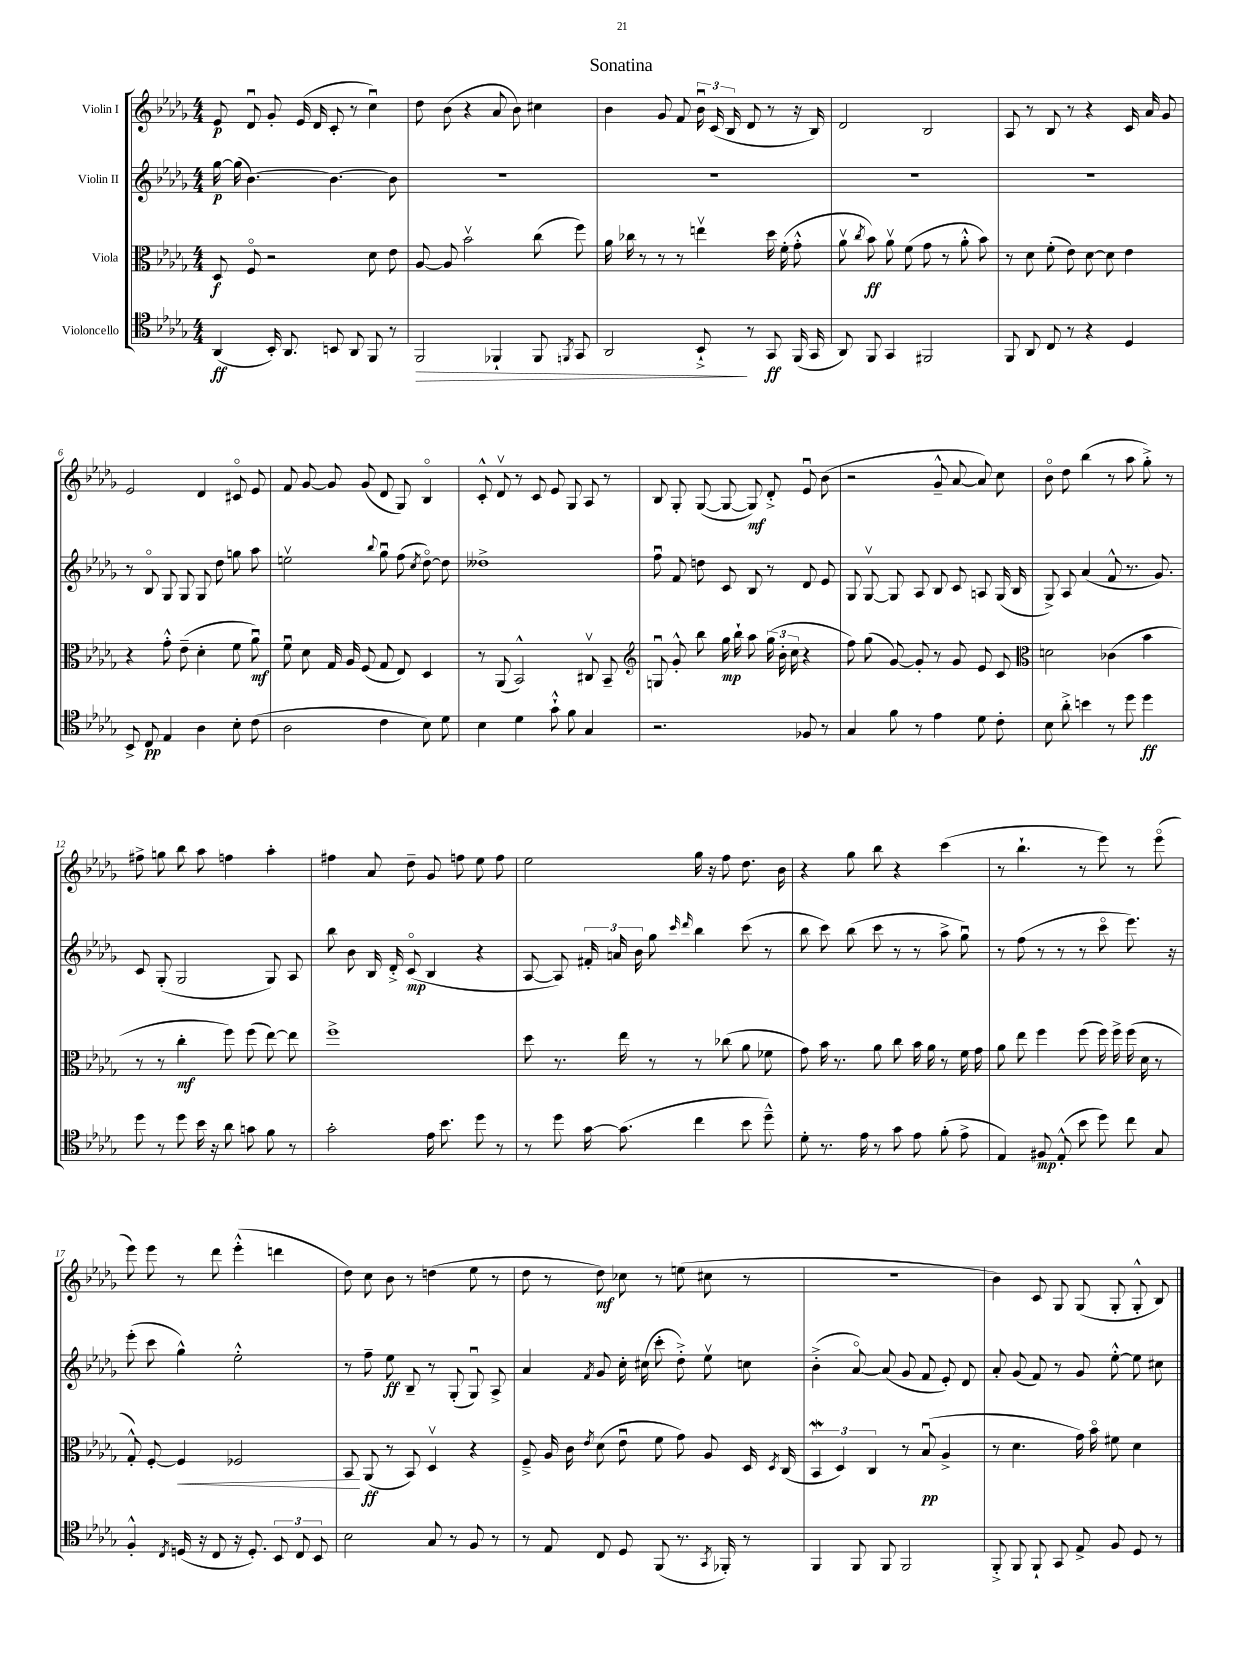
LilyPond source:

\header { title = "Sonatina" }
<<
\new StaffGroup <<
\new Staff = "s0" \with { instrumentName = "Violin I" } {
    \clef treble \key des \major \numericTimeSignature \time 4/4
    \autoBeamOff ees'8\p des'8\downbow ges'8-. ees'16( des'16 c'8-. r8 c''4\downbow) |
    des''8 bes'8( r4 aes'8 bes'8) cis''4 |
    bes'4 ges'8 f'8 \tuplet 3/2 { bes'16\downbow c'16( bes16 } des'8 r8 r16 bes16) |
    des'2 bes2 |
    aes8 r8 bes8 r8 r4 c'16 aes'16 ges'8 |
    ees'2 des'4 cis'8\flageolet ees'8 |
    f'8 ges'8~ ges'8 ges'8( des'8 ges8) bes4\flageolet |
    c'8-.-^ des'8\upbow r8 c'8 ees'8 ges8 aes8 r8 |
    bes8 ges8-. ges8~( ges8~ ges8\mf) des'8-.-> ees'8\downbow bes'8( |
    r2 ges'8---^ aes'8~ aes'8) c''8 |
    bes'8\flageolet des''8 bes''4( r8 aes''8 ges''8-.->) r8 |
    fis''8-> g''8 bes''8 aes''8 f''4 aes''4-. |
    fis''4 aes'8 des''8-- ges'8 f''8 ees''8 f''8 |
    ees''2 ges''16 r16 f''8 des''8. bes'16 |
    r4 ges''8 bes''8 r4 c'''4( |
    r8 bes''4.-! r8 ees'''8) r8 ees'''8\flageolet( |
    ees'''8) ees'''8 r8 des'''8 ees'''4-.-^( d'''4 |
    des''8) c''8 bes'8 r8 d''4( ees''8 r8 |
    des''8 r8 des''8\mf) ces''8 r8 e''8( cis''8 r8 |
    R1 |
    bes'4) c'8 ges8 ges8( ges8-. ges8-.-^ bes8) \bar "|." |
}
\new Staff = "s1" \with { instrumentName = "Violin II" } {
    \clef treble \key des \major \numericTimeSignature \time 4/4
    \autoBeamOff ges''16~\p ges''16( bes'4.~) bes'4.~ bes'8 |
    R1 |
    R1 |
    R1 |
    R1 |
    r8 bes8\flageolet ges8 ges8 ges8 des''8 g''8 aes''8 |
    e''2\upbow \appoggiatura { bes''8 } ges''8\downbow f''8( \acciaccatura { c''8 } des''8~\flageolet) des''8 |
    deses''1-> |
    f''8\downbow f'8 d''8 c'8 bes8 r8 des'8 ees'8 |
    ges8 ges8~\upbow ges8 aes8 bes8 c'8 a8 ges16( bes16 |
    ges8->) aes8 aes'4( f'8-^ r8. ges'8.) |
    c'8 ges8-.( ges2 ges8) aes8 |
    bes''8 bes'8 bes16 des'16-.-> c'8\flageolet\mp( bes4 r4 |
    aes8~ aes8) \tuplet 3/2 { fis'16-. a'16 bes'16 } ges''8 \grace { c'''16 des'''16 } bes''4 c'''8( r8 |
    bes''8 c'''8) bes''8( c'''8 r8 r8 aes''8-> ges''8\downbow) |
    r8 f''8( r8 r8 r8 c'''8\flageolet ees'''8.) r16 |
    ees'''8-.( c'''8 ges''4-^) ees''2-.-^ |
    r8 f''8-- ees''8\ff bes8-- r8 ges8-.( ges8\downbow) aes8-> |
    aes'4 \acciaccatura { f'8 } ges'8 c''16-. cis''16( c'''8-. des''8-.->) ees''8\upbow c''8 |
    bes'4-.->( aes'8~\flageolet) aes'8( ges'8 f'8 ees'8-.) des'8 |
    aes'8-. ges'8( f'8) r8 ges'8 ees''8~-.-^ ees''8 cis''8 \bar "|." |
}
\new Staff = "s2" \with { instrumentName = "Viola" } {
    \clef alto \key des \major \numericTimeSignature \time 4/4
    \autoBeamOff des8\f f8\flageolet r2 des'8 ees'8 |
    aes8~ aes8 bes'2\upbow c''8( f''8) |
    aes'16 ces''16 r8 r8 r8 e''4\upbow des''16 f'16-.( ges'8-.-^ |
    aes'8\upbow \acciaccatura { c''8 } bes'8\ff) aes'8\upbow f'8( ges'8 r8 aes'8-.-^ bes'8) |
    r8 des'8 f'8-.( ees'8) des'8~ des'8 ees'4 |
    r4 ges'8-.-^ ees'8--( des'4-. f'8 aes'8\downbow\mf) |
    f'8\downbow des'8 ges16 aes16 f8( ges8 ees8) des4 |
    r8 aes,8( bes,2-^) cis8\upbow bes,8-- |
    \clef treble g8\downbow ges'8-.-^ bes''8 ges''16\mp bes''16-! aes''8 \tuplet 3/2 { ges''16( bes'16-. c''16 } r4 |
    f''8) ges''8( ges'8~) ges'8-. r8 ges'8 ees'8 c'8 |
    \clef alto d'2 ces'4( bes'4 |
    r8 r8 c''4-.\mf f''8) f''8( ees''8~) ees''8 |
    f''1-> |
    des''8 r8. ees''16 r8 r8 ces''8( aes'8 fes'8 |
    ges'8) bes'16 r8. aes'8 c''8 bes'16 aes'16 r8 f'16 ges'16 |
    aes'8 ees''8 f''4 f''8( f''16) f''16-> f''16( des'16 r8 |
    ges8-.-^) f8~-. f4\< fes2 |
    bes,8\! aes,8\ff( r8 bes,8) des4\upbow r4 |
    f8---> aes16 c'16 \acciaccatura { ees'8 } des'8( ees'8\downbow f'8 ges'8) aes8 des16 \acciaccatura { des8 } c16( |
    \tuplet 3/2 { bes,4\mordent des4) c4 } r8 bes8\downbow\pp( aes4-> |
    r8 des'4. ges'16) bes'16\flageolet fis'8 des'4 \bar "|." |
}
\new Staff = "s3" \with { instrumentName = "Violoncello" } {
    \clef tenor \key des \major \numericTimeSignature \time 4/4
    \autoBeamOff aes,4\ff( bes,16-.) aes,8. b,8 aes,8 f,8 r8 |
    f,2\> fes,4-! fes,8 \acciaccatura { f,8 } ges,8 |
    aes,2 bes,8-!->\! r8 ges,8\ff f,16( ges,16 |
    aes,8) f,8 ges,4 fis,2 |
    f,8 aes,8 c8 r8 r4 des4 |
    bes,8-> c8\pp ees4 aes4 bes8-. c'8( |
    aes2 c'4 bes8) des'8 |
    bes4 des'4 ges'8-!-^ f'8 ges4 |
    r2. fes8 r8 |
    ges4 f'8 r8 ees'4 des'8 c'8-. |
    bes8 aes'8-.-> b'4 r8 des''8 des''4\ff |
    des''8 r8 des''8 bes'16 r16 aes'8 g'8 f'8 r8 |
    ges'2-. ees'16 bes'8. des''8 r8 |
    r8 des''8 ges'16~ ges'8.( c''4 bes'8 des''8---^) |
    des'8-. r8. ees'16 r8 ges'8 ees'8 f'8-.( ees'8-> |
    ees4) fis8\mp ees8-.-^( bes'8 des''8) c''8 ges8 |
    f4-.-^ \acciaccatura { c8 } d16( r16 c8 r16 d8.-.) \tuplet 3/2 { bes,8 c8 bes,8 } |
    bes2 ges8 r8 f8 r8 |
    r8 ees8 c8 des8 f,8( r8. \acciaccatura { ges,8 } fes,16-.) r8 |
    f,4 f,8 f,8 f,2 |
    f,8-.-> f,8 f,8-! ges,8 ees8-> f8 des8 r8 \bar "|." |
}
>>
>>
